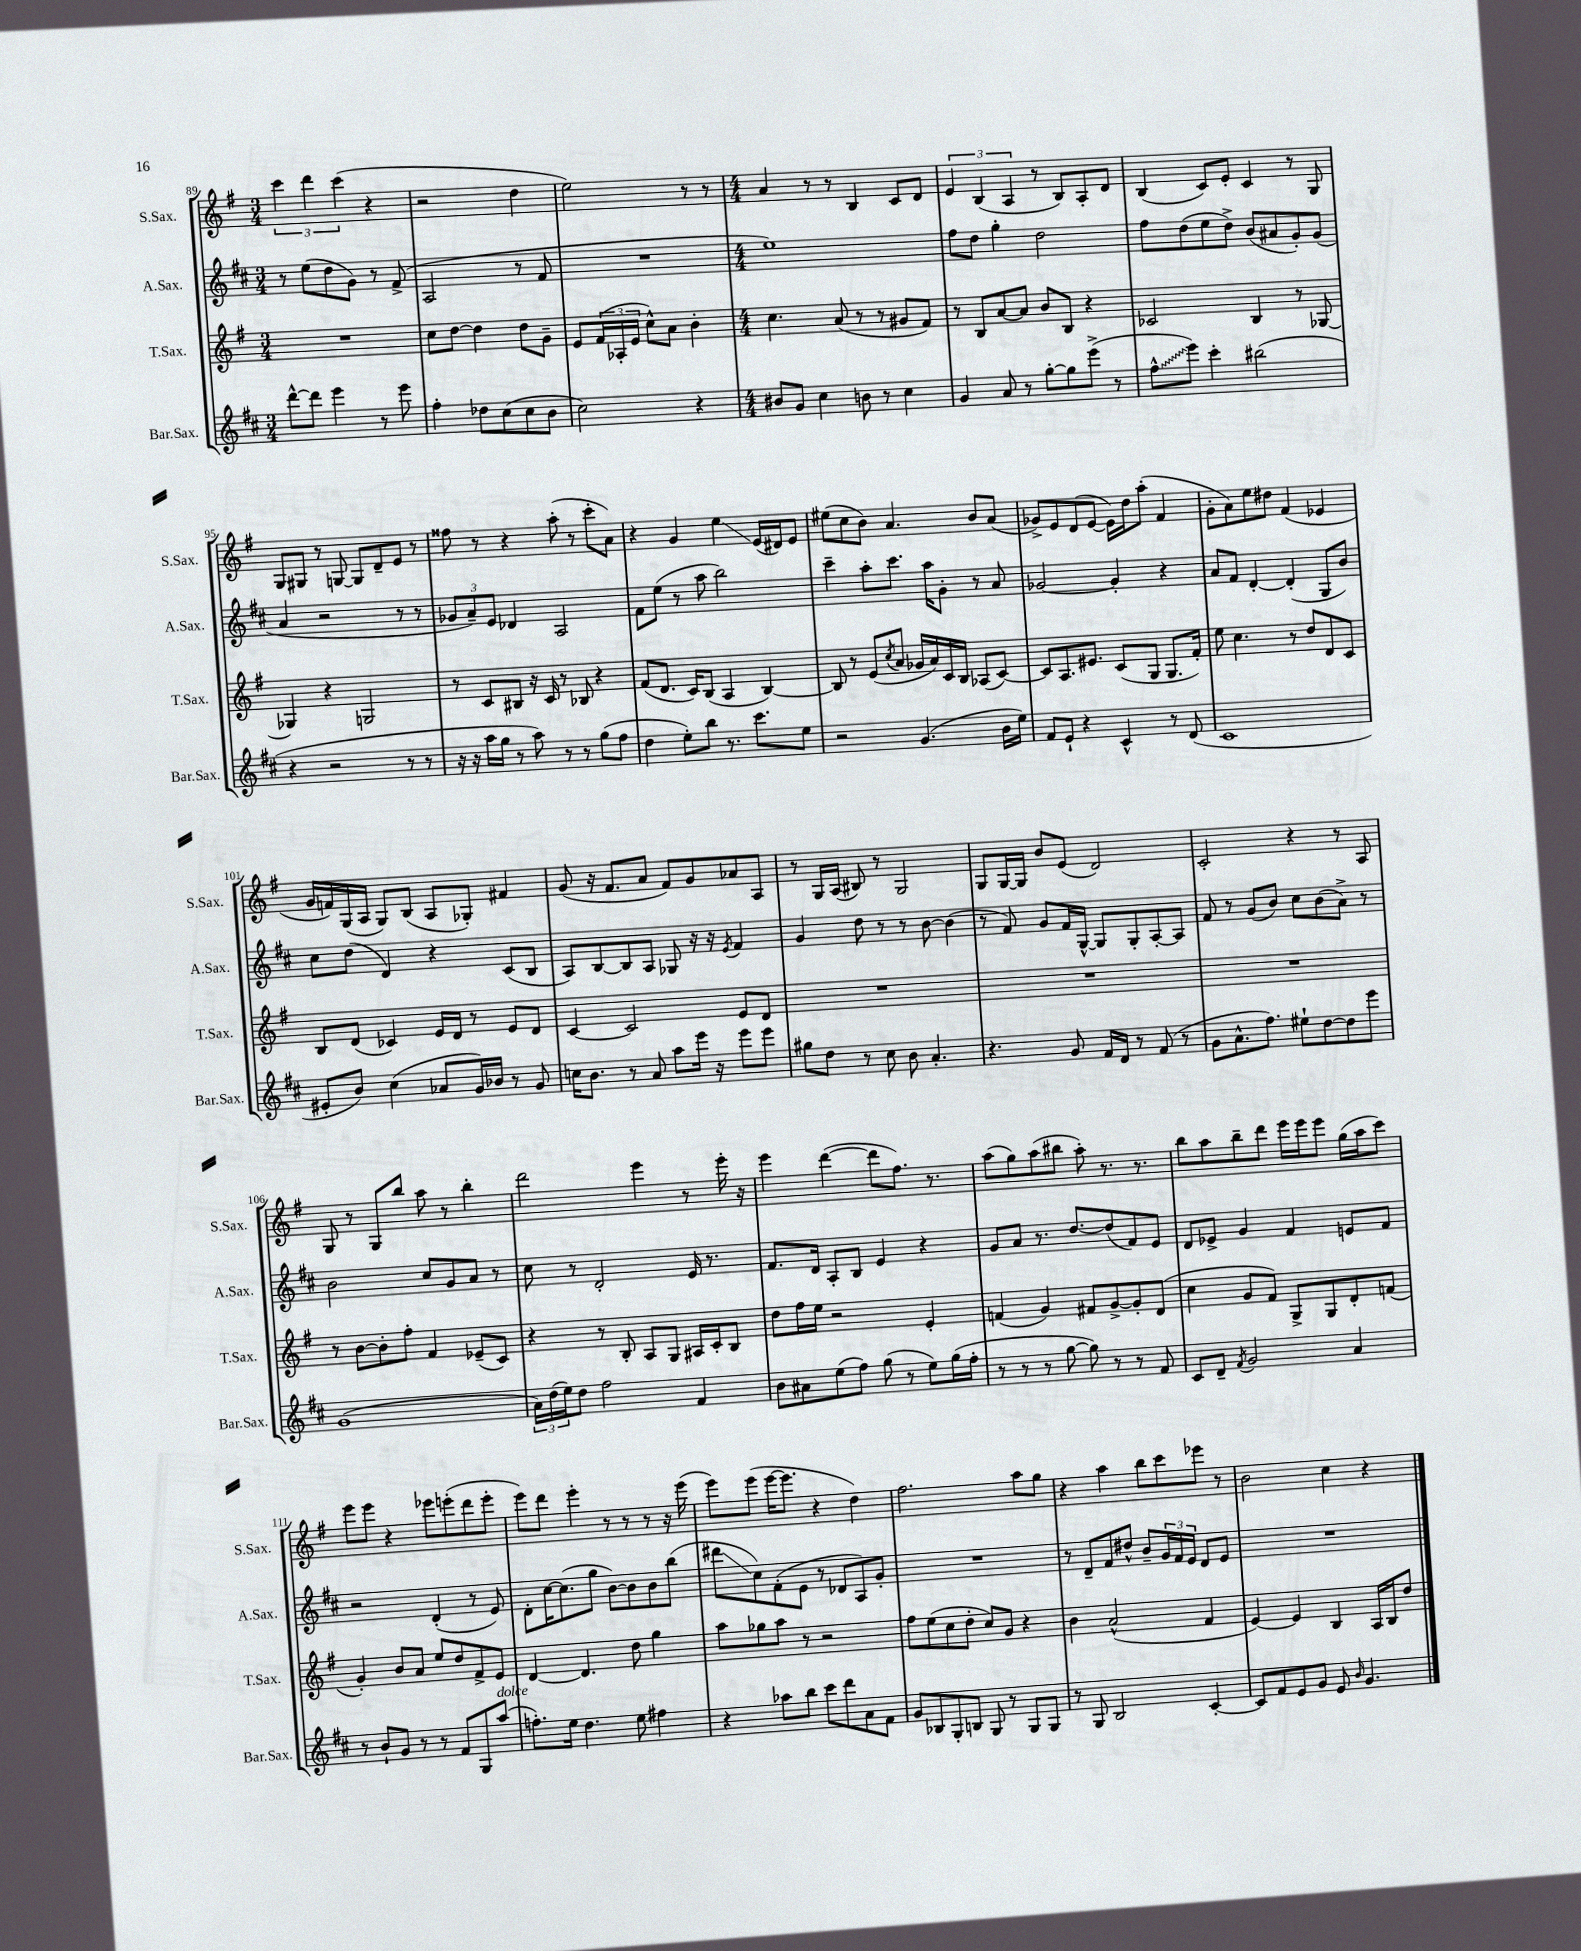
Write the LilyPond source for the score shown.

<<
\new StaffGroup <<
\new Staff = "s0" \with { instrumentName = "S.Sax." shortInstrumentName = "S.Sax." } {
    \clef treble \key g \major \numericTimeSignature \time 3/4
    \tuplet 3/2 { c'''4 d'''4 c'''4( } r4 |
    r2 d''4 |
    e''2) r8 r8 |
    \numericTimeSignature \time 4/4 a'4 r8 r8 b4 c'8 d'8 |
    \tuplet 3/2 { e'4 b4( a4 } r8 b8) a8-. d'8 |
    b4( c'8) e'8-. c'4 r8 g8 |
    g8 gis8 r8 g8~ g8 d'8-- e'8 r8 |
    fisis''8 r8 r4 a''8-.( r8 c'''8-. a'8) |
    r4 g'4 e''4\glissando e'16( dis'16) e'8 |
    eis''8( c''8 b'8) a'4. b'8 a'8( |
    ges'8->) e'8 d'8( e'8~ e'16) d''16 a''8-.( fis'4 |
    g'8-. a'8) e''8 dis''8 fis'4( ees'4 |
    g'16 f'16) g16( a16 g8) b8( a8 ges8-.) fis'4 |
    g'8( r16 fis'8. a'8 fis'8) g'8 aes'8 a8 |
    r8 g16 a16( bis8) r8 g2 |
    g8 g16~ g16 b'8 e'8( d'2) |
    c'2-. r4 r8 a8 |
    g8 r8 g8 b''8 a''8 r8 b''4-. |
    d'''2 e'''4 r8 e'''16-. r16 |
    e'''4 d'''4~( d'''8 fis''8.) r8. |
    a''8( g''8) a''8( bis''8 a''8-.) r8. r8. |
    b''8 a''8 b''8-- d'''8 e'''16 e'''16 e'''8 g''16( a''16 c'''8) |
    e'''8 e'''8 r4 ees'''8 e'''8-.( d'''8 e'''8-. |
    e'''8) d'''8 e'''4-. r8 r8 r8 r16 e'''16( |
    e'''8) e'''8( e'''16~ e'''8. r4 d''4) |
    fis''2. a''8 g''8 |
    r4 a''4 b''8 c'''8 ees'''8 r8 |
    b'2 c''4 r4 \bar "|." |
}
\new Staff = "s1" \with { instrumentName = "A.Sax." shortInstrumentName = "A.Sax." } {
    \clef treble \key d \major \numericTimeSignature \time 3/4
    r8 e''8( d''8 g'8) r8 fis'8->( |
    a2 r8 fis'8 |
    R2. |
    \numericTimeSignature \time 4/4 e''1) |
    fis''8 d''8 g''4-. d''2 |
    fis''8 d''8( e''8 d''8->) b'8( ais'8 g'8-.) g'8( |
    a'4 r2 r8 r8 |
    \tuplet 3/2 { ges'8 a'8--) e'8 } des'4 a2 |
    fis'8 e''8( r8 a''8 b''2) |
    cis'''4-- a''8-. cis'''8. a''16 g'8-. r8 a'8 |
    ges'2~ ges'4-. r4 |
    a'8 fis'8 d'4~-. d'4-.( g8 b'8) |
    cis''8 d''8( d'4) r4 cis'8( b8 |
    a8) b8~ b8 a8 ges8 r16 r16 \acciaccatura { e'8 } fis'4 |
    g'4 d''8 r8 r8 b'8~ b'4( |
    r8 fis'8) g'8 fis'16 g16~-^ g8 g8-. a8~-. a8 |
    fis'8 r8 g'8( b'8) cis''8 b'8( a'8->) r8 |
    b'2 cis''8 g'8 a'8 r8 |
    cis''8 r8 d'2-. e'16 r8. |
    fis'8. d'16 a8-. b8 e'4 r4 |
    g'8 a'8 r8. d''8.~ d''8( fis'8) e'8 |
    d'8 ees'8-> g'4 fis'4 e'8 fis'8 |
    r2 d'4-.( r8 e'8) |
    d'8-. cis''16~ cis''8.( g''8 b'8~) b'8 b'8 b''8( |
    dis'''8\glissando cis''8) fis'8-.( e'8 r8 des'8 a8) g'8-. |
    R1 |
    r8 d'8-- fis'8 dis''8-^ b'8-- \tuplet 3/2 { g'16 fis'16 e'16 } d'8 e'8 |
    R1 \bar "|." |
}
\new Staff = "s2" \with { instrumentName = "T.Sax." shortInstrumentName = "T.Sax." } {
    \clef treble \key g \major \numericTimeSignature \time 3/4
    R2. |
    c''8 d''8~ d''4 d''8 g'8-- |
    e'8 \tuplet 3/2 { fis'16( aes16-. e'16 } c''8-^) a'8 b'4-. |
    \numericTimeSignature \time 4/4 c''4. a'8( r8 r8 gis'8 fis'8) |
    r8 b8 a'8~ a'8 b'8 b8 r4 |
    ces'2 b4 r8 ges8~ |
    ges4 r4 g2 |
    r8 c'8 bis8 r16 c'16 r8 bes8 r4 |
    fis'8( d'8. c'16) b8( a4 b4~) |
    b8 r8 e'8( \acciaccatura { c''8 } a'8 ges'16 a'16) c'16 b16 aes8( c'8~) |
    c'8 a8. eis'8. c'8( g8 g8. fis'16-.) |
    e''8 c''4. r8 d''8 d'8 c'8 |
    b8 d'8( ces'4) e'16 d'16 r8 e'8 d'8 |
    c'4~ c'2 e'8 d'8 |
    R1 |
    R1 |
    R1 |
    r8 b'8~ b'8-. fis''8-. fis'4 ees'8--( c'8) |
    r4 r8 b8-. a8 g8 ais16 c'16-. b8 |
    d''8 fis''16 e''16 r2 e'4-. |
    f'4( g'4) fis'8 g'8~-> g'8-. d'8( |
    c''4 g'8 fis'8) g8-> g8 d'8-. f'8( |
    g'4-.) b'8 a'8 e''8 d''8 fis'8-> e'8 |
    d'4~ d'4. d''8 g''4 |
    a''8 ges''8 a''8 r8 r2 |
    fis''8 e''8( c''8 d''8-. c''8) g'8 r4 |
    b'4 a'2-^( fis'4 |
    e'4~) e'4 b4 a16 b16 d''8 \bar "|." |
}
\new Staff = "s3" \with { instrumentName = "Bar.Sax." shortInstrumentName = "Bar.Sax." } {
    \clef treble \key d \major \numericTimeSignature \time 3/4
    d'''8~-^ d'''8 e'''4 r8 e'''8 |
    fis''4-. des''8 cis''8( cis''8 b'8 |
    cis''2) r4 |
    \numericTimeSignature \time 4/4 bis'8 g'8 cis''4 b'8 r8 cis''4 |
    g'4 a'8 r8 g''8~-. g''8 e'''8->( r8 |
    \once \override Glissando.style = #'zigzag fis''8-^\glissando e'''8) cis'''4-. bis''2( |
    r4 r2 r8 r8 |
    r16 r16 a''16 g''16 r8 a''8) r8 r8 g''8( fis''8 |
    d''4 e''8-.) b''8 r8. cis'''8. e''8 |
    r2 g'4.( b'16 e''16) |
    fis'8 e'8-! r4 cis'4-^ r8 d'8( |
    cis'1 |
    eis'8-. b'8) cis''4( aes'8 g'16) bes'16 r8 g'8 |
    c''16 b'8. r8 a'8 a''8 e'''16 r16 e'''8 e'''8 |
    gis''8 d''8 r8 cis''8 b'8 a'4.-. |
    r4. g'8 fis'16 d'16 r8 fis'8( r8 |
    g'8 a'8.-^ fis''8.) eis''8-! d''8~ d''8 e'''8 |
    g'1( |
    \tuplet 3/2 { a'16) d''16( e''16) } d''8 fis''2 fis'4 |
    b'8 ais'8 e''8( fis''8) g''8( r8 e''8) g''16( fis''16-. |
    r8 r8 r8 g''8~ g''8) r8 r8 fis'8 |
    cis'8 d'8-- \acciaccatura { fis'8 } g'2 a'4 |
    r8 b'8-! g'8 r8 r8 fis'8 g8 a''8^\markup { \italic "dolce" }( |
    f''8.-.) e''16 d''4. e''8 fis''4 |
    r4 aes''8 b''8 cis'''8 d'''8 a'8 fis'8 |
    g'8 bes8 g8-. b8 g8 r8 g8 g8 |
    r8 g8 b2 cis'4~-. |
    cis'8 fis'8 e'8 g'8 e'8 \grace { b'16 } g'4. \bar "|." |
}
>>
>>
\layout { \context { \Score currentBarNumber = #89 } }
